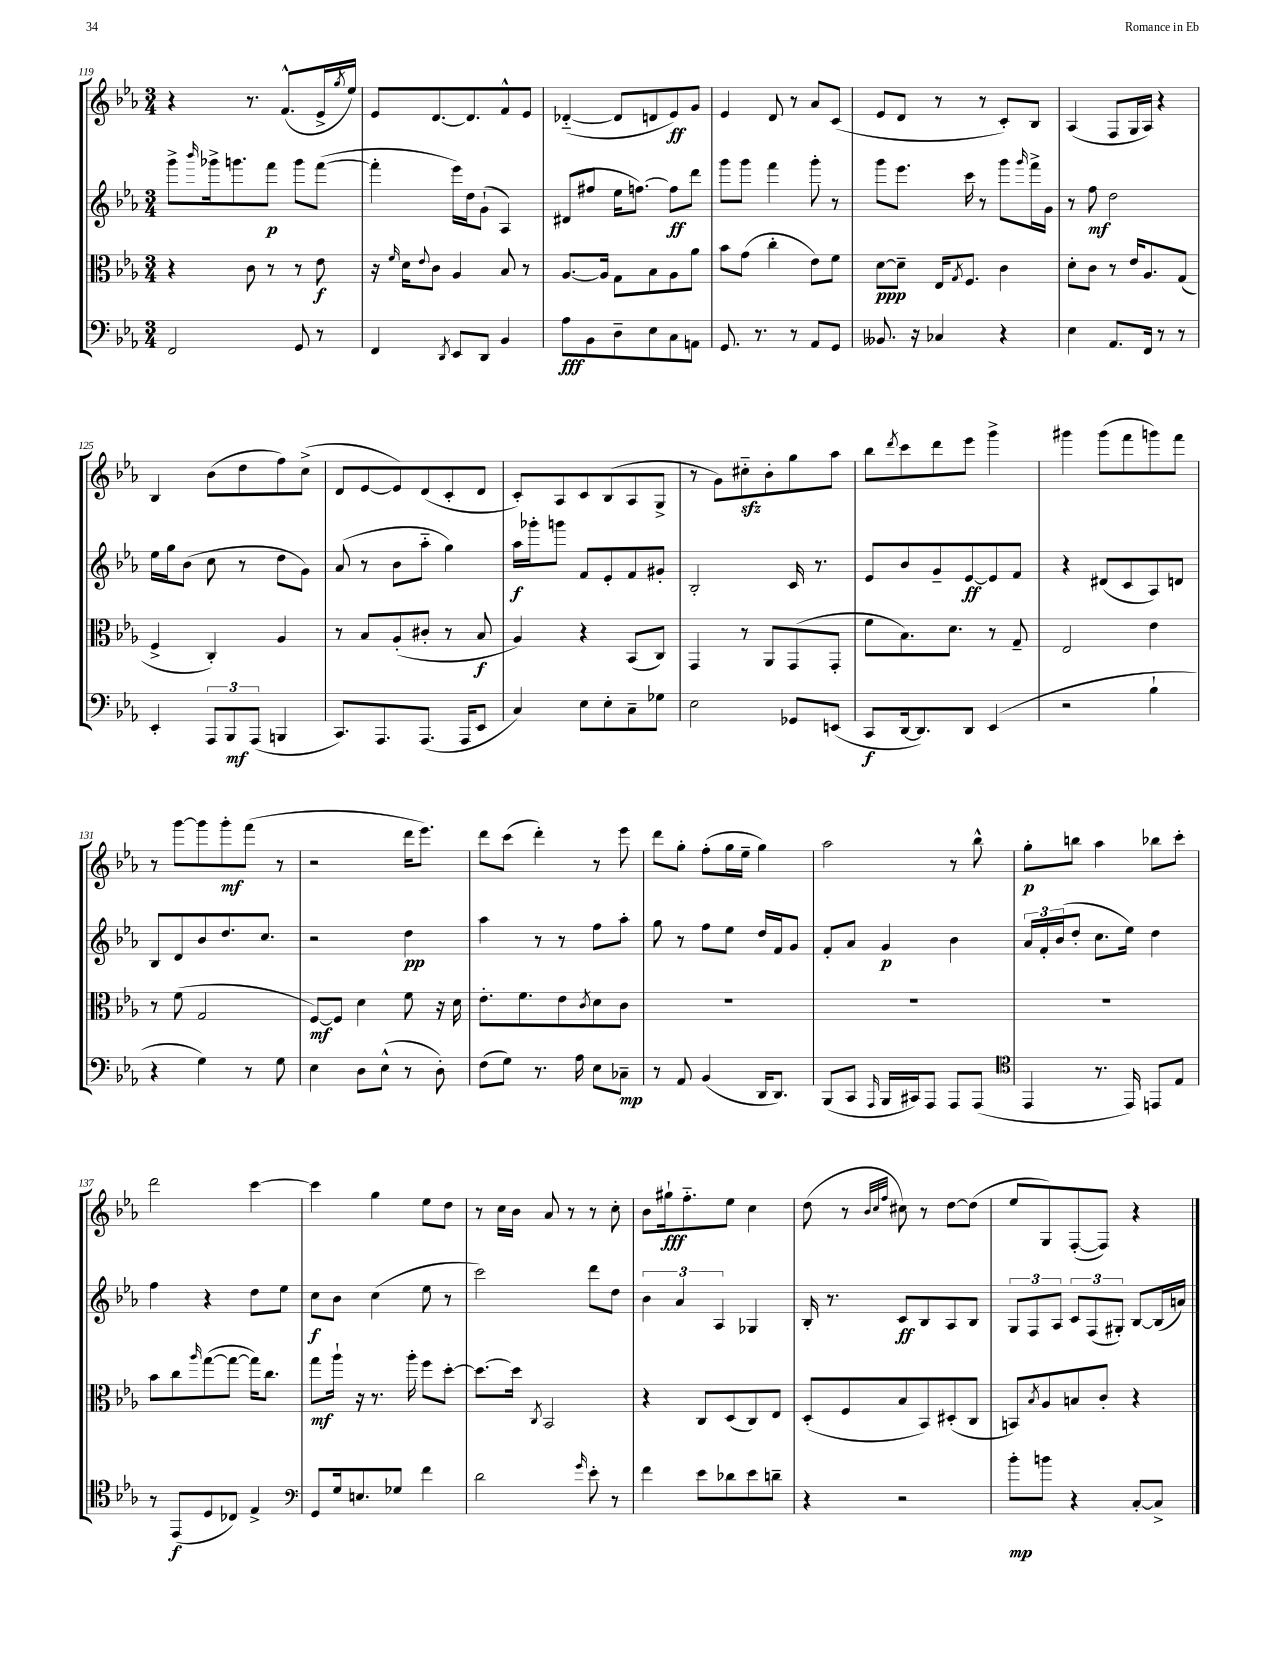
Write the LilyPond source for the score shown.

<<
\new StaffGroup <<
\new Staff = "s0" {
    \clef treble \key ees \major \numericTimeSignature \time 3/4
    r4 r8. f'8.-^( ees'16-> \acciaccatura { g''8 } ees''16) |
    ees'8 d'8.~ d'8. f'8-^ ees'8 |
    des'4~-_( des'8 d'8 ees'8\ff) g'8 |
    ees'4 d'8 r8 aes'8 c'8( |
    ees'8 d'8 r8 r8 c'8-.) bes8 |
    aes4( f8 g16 aes16) r4 |
    bes4 bes'8( d''8 f''8) c''8->( |
    d'8 ees'8~ ees'8) d'8( c'8-. d'8 |
    c'8-.) aes8 c'8 bes8( aes8 g8-> |
    r8 g'8) cis''8-_\sfz bes'8-. g''8 aes''8 |
    bes''8 \acciaccatura { d'''8 } c'''8 d'''8 ees'''8 g'''4-> |
    gis'''4 gis'''8( f'''8 g'''8) f'''8 |
    r8 g'''8~ g'''8 g'''8-.\mf f'''8( r8 |
    r2 d'''16 ees'''8.) |
    d'''8 c'''8( d'''4-.) r8 ees'''8 |
    d'''8 g''8-. f''8-.( g''16 ees''16-- g''4) |
    aes''2 r8 bes''8-^ |
    g''8-.\p b''8 aes''4 bes''8 c'''8-. |
    d'''2 c'''4~ |
    c'''4 g''4 ees''8 d''8 |
    r8 c''16 bes'16 aes'8 r8 r8 c''8-. |
    bes'8 gis''16-!\fff f''8.-_ ees''8 c''4 |
    d''8( r8 \grace { bes'32 c''32 f''32 } cis''8) r8 d''8~ d''8( |
    ees''8 g8) f8~-.( f8) r4 \bar "|." |
}
\new Staff = "s1" {
    \clef treble \key ees \major \numericTimeSignature \time 3/4
    g'''8-> \grace { bes'''16 } ges'''16-> g'''8. f'''8\p g'''8 f'''8~( |
    f'''4-. ees'''16) d''16 g'8-!( aes4) |
    dis'8( fis''8 ees''16 f''8.~) f''8\ff d'''8 |
    g'''8 g'''8 f'''4 g'''8-. r8 |
    g'''8 ees'''8. c'''16 r8 g'''8 \grace { g'''16 } f'''16-> g'16 |
    r8 f''8\mf d''2 |
    ees''16 g''16 bes'8( c''8 r8 d''8 g'8) |
    aes'8( r8 bes'8 aes''8-_ g''4) |
    aes''16\f ges'''16-. g'''8 f'8 ees'8-. f'8 gis'8-. |
    bes2-. c'16 r8. |
    ees'8 bes'8 g'8-- ees'8~\ff ees'8 f'8 |
    r4 dis'8( c'8 aes8) d'8 |
    bes8 d'8 bes'8 d''8. c''8. |
    r2 d''4\pp |
    aes''4 r8 r8 f''8 aes''8-. |
    g''8 r8 f''8 ees''8 d''16 f'16 g'8 |
    f'8-. aes'8 g'4\p bes'4 |
    \tuplet 3/2 { aes'16 f'16-. bes'16( } d''8-. c''8. ees''16) d''4 |
    f''4 r4 d''8 ees''8 |
    c''8\f bes'8 c''4( ees''8 r8 |
    c'''2) d'''8 d''8 |
    \tuplet 3/2 { bes'4 aes'4 aes4 } ges4 |
    bes16-. r8. c'8\ff bes8 aes8 bes8 |
    \tuplet 3/2 { g8 f8 aes8 } \tuplet 3/2 { c'8 f8( gis8-.) } bes8~ bes16( a'16) \bar "|." |
}
\new Staff = "s2" {
    \clef alto \key ees \major \numericTimeSignature \time 3/4
    r4 c'8 r8 r8 ees'8\f |
    r16 \grace { f'16 } d'16 \appoggiatura { ees'8 } c'8 aes4 bes8 r8 |
    aes8.~ aes16 g8 bes8 aes8 aes'8 |
    bes'8 g'8( c''4-. ees'8) f'8 |
    d'8~\ppp d'8-- ees16 \acciaccatura { g8 } f8. c'4 |
    d'8-. c'8 r8 ees'16 aes8. g8( |
    f4-> c4-.) aes4 |
    r8 bes8 aes8-.( cis'8-. r8 bes8\f |
    aes4) r4 bes,8( c8) |
    g,4 r8 aes,8 g,8( g,8-. |
    f'8 bes8.) d'8. r8 g8-- |
    ees2 ees'4 |
    r8 f'8( g2 |
    f8~\mf) f8 d'4 f'8 r16 d'16 |
    ees'8.-. f'8. ees'8 \acciaccatura { c'8 } d'8 c'8 |
    R2. |
    R2. |
    R2. |
    bes'8 c''8 \grace { aes''16 } g''8~( g''8~ g''16) c''8. |
    g''8\mf aes''16-! r16 r8. aes''16-. f''8 d''8~-. |
    d''8.~ d''16 \acciaccatura { c8 } bes,2 |
    r4 c8 d8( c8) ees8 |
    d8-.( f8 bes8 bes,8) dis8-.( c8 |
    b,8) \acciaccatura { bes8 } aes8 b8 c'8-. r4 \bar "|." |
}
\new Staff = "s3" {
    \clef bass \key ees \major \numericTimeSignature \time 3/4
    f,2 g,8 r8 |
    f,4 \acciaccatura { d,8 } ees,8 d,8 bes,4 |
    aes8\fff bes,8 d8-- ees8 c8 a,8 |
    g,8. r8. r8 aes,8 g,8 |
    beses,8. r16 ces4 r4 |
    ees4 aes,8. f,16 r8 r8 |
    ees,4-. \tuplet 3/2 { aes,,8 bes,,8\mf aes,,8( } b,,4 |
    c,8.) aes,,8. aes,,8.( aes,,16 ees,8 |
    c4) ees8 ees8-. c8-- ges8 |
    ees2 ges,8 e,8( |
    c,8\f d,16~ d,8.) d,8 ees,4( |
    r2 bes4-! |
    r4 g4) r8 g8 |
    ees4 d8 ees8-^( r8 d8-.) |
    f8( g8) r8. aes16 ees8 ces8--\mp |
    r8 aes,8 bes,4( d,16 d,8.) |
    bes,,8( c,8 \grace { aes,,16 } bes,,16 cis,16) aes,,8 aes,,8 aes,,8( |
    \clef tenor ees,4 r8. ees,16) e,8 ees8 |
    r8 ees,8\f( d8 ces8) ees4-> |
    \clef bass g,8 g16 e8. ges8 f'4 |
    d'2 \grace { g'16 } ees'8-. r8 |
    f'4 ees'8 des'8 ees'8 d'8-- |
    r4 r2 |
    bes'8-.\mp b'8 r4 c8~-. c8-> \bar "|." |
}
>>
>>
\layout { \context { \Score currentBarNumber = #119 } }
